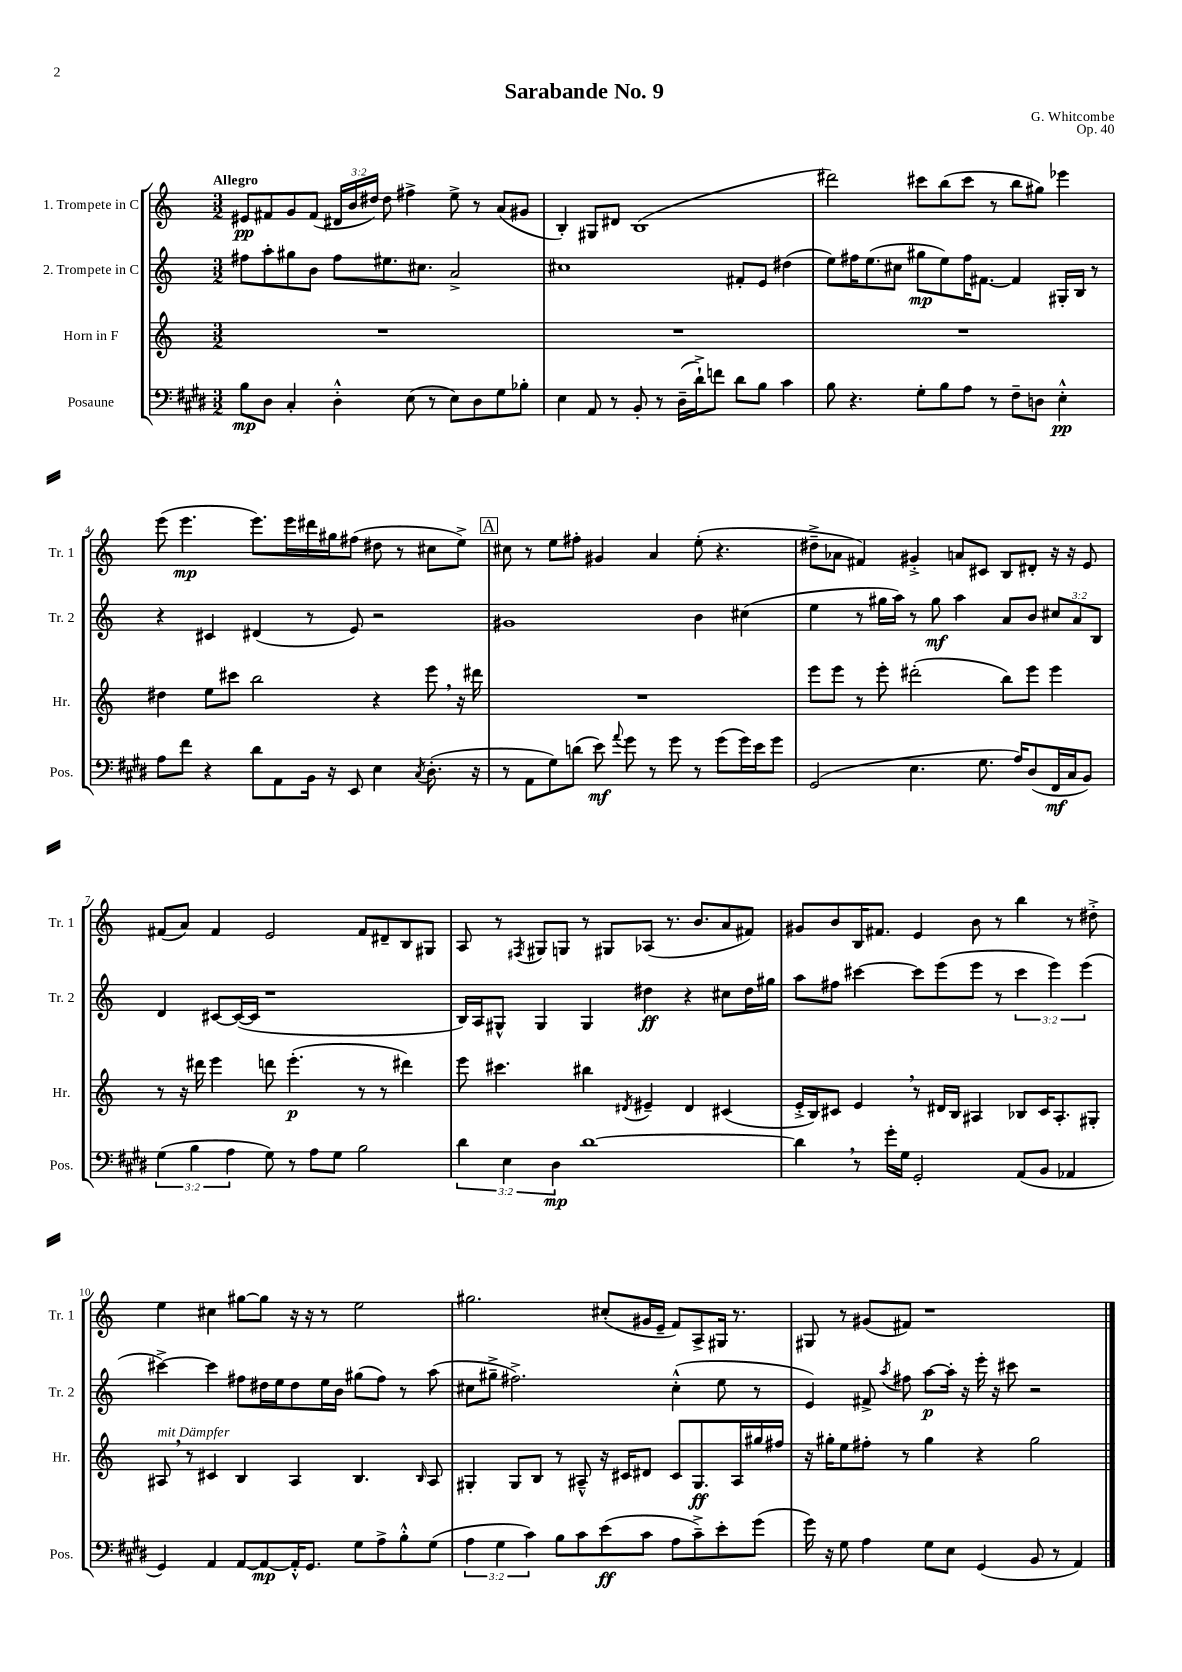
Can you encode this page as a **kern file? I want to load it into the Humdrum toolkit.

**kern	**dynam	**kern	**dynam	**kern	**dynam	**kern	**dynam
*part4	*part4	*part3	*part3	*part2	*part2	*part1	*part1
*staff4	*staff4	*staff3	*staff3	*staff2	*staff2	*staff1	*staff1
*I"Posaune	*	*I"Horn in F	*	*I"2. Trompete in C	*	*I"1. Trompete in C	*
*I'Pos.	*	*I'Hr.	*	*I'Tr. 2	*	*I'Tr. 1	*
*clefF4	*	*clefG2	*	*clefG2	*	*clefG2	*
*k[f#c#g#d#]	*	*k[]	*	*k[]	*	*k[]	*
*M3/2	*	*M3/2	*	*M3/2	*	*M3/2	*
=1	=1	=1	=1	=1	=1	=1	=1
!	!	!	!	!	!	!LO:TX:a:B:t=Allegro	!
8B\L	mp	1.r	.	8ff#X\L	.	8e#X/L	pp
8D#\J	.	.	.	8aa'\	.	8f#X/	.
4C#'/	.	.	.	8gg#X\	.	8g/	.
.	.	.	.	8b\J	.	(8f#/J	.
4D#'^^\	.	.	.	8ff#\L	.	24d#X/LL	.
.	.	.	.	.	.	24b/	.
.	.	.	.	.	.	24dd#X/JJ)	.
.	.	.	.	8.ee#X\	.	8dd#\	.
(8E\	.	.	.	.	.	4ff#X^\	.
.	.	.	.	8.cc#X\J	.	.	.
8r	.	.	.	.	.	.	.
8E\L)	.	.	.	2a^/	.	8ee^\	.
8D#\	.	.	.	.	.	8r	.
8G#\	.	.	.	.	.	(8a/L	.
8B-X'\J	.	.	.	.	.	8g#X/J	.
=2	=2	=2	=2	=2	=2	=2	=2
4E\	.	1.r	.	1cc#X	.	4B'/)	.
8AA/	.	.	.	.	.	8G#X/L	.
8r	.	.	.	.	.	8d#X/J	.
8BB'/	.	.	.	.	.	(1B	.
8r	.	.	.	.	.	.	.
(16D#~\LL	.	.	.	.	.	.	.
16d#`^\J)	.	.	.	.	.	.	.
8fn\J	.	.	.	.	.	.	.
8d#\L	.	.	.	8f#X'/L	.	.	.
8B\J	.	.	.	8e/J	.	.	.
4c#\	.	.	.	(4dd#X\	.	.	.
=3	=3	=3	=3	=3	=3	=3	=3
8B\	.	1.r	.	8ee\L)	.	2ddd#X\)	.
4.r	.	.	.	16ff#X\K	.	.	.
.	.	.	.	(8.ee\	.	.	.
.	.	.	.	8cc#X\J	.	.	.
8G#'\L	.	.	.	8gg#X\L	mp	8ccc#X\L	.
8B\	.	.	.	8ee\)	.	(8bb\	.
8A\J	.	.	.	16ff#\K	.	8ccc#\J	.
.	.	.	.	[8.f#X\J	.	.	.
8r	.	.	.	.	.	8r	.
8F#~\L	.	.	.	4f#/]	.	8bb\L	.
8Dn\J	.	.	.	.	.	8gg#X\J)	.
4E'^^\	pp	.	.	16G#X'/LL	.	4eee-X\	.
.	.	.	.	16B/JJ	.	.	.
.	.	.	.	8r	.	.	.
!!LO:LB:g=z
=4	=4	=4	=4	=4	=4	=4	=4
8A\L	.	4dd#X\	.	4r	.	(8eee\	.
8f#\J	.	.	.	.	.	4.eee\	mp
4r	.	8ee\L	.	4c#X/	.	.	.
.	.	8ccc#X\J	.	.	.	.	.
8d#\L	.	2bb\	.	(4d#X/	.	8.eee\L)	.
8AA\	.	.	.	.	.	.	.
.	.	.	.	.	.	16eee\L	.
16BB\Jk	.	.	.	8r	.	16ddd#X\	.
16r	.	.	.	.	.	16gg#X\J	.
8EE/	.	.	.	8e/)	.	(8ff#X\J	.
4E\	.	4r	.	2r	.	8dd#X\	.
.	.	.	.	.	.	8r	.
8qC#/	.	.	.	.	.	.	.
(8.D#'\	.	8eee,\	.	.	.	8cc#X\L	.
.	.	16r	.	.	.	8ee^\J)	.
16r	.	16ddd#X\	.	.	.	.	.
!!LO:REH:place=s1:t=A
=5	=5	=5	=5	=5	=5	=5	=5
8r	.	1.r	.	1g#X	.	8cc#X\	.
8AA\L	.	.	.	.	.	8r	.
8G#\)	.	.	.	.	.	8ee\L	.
(8dn\J	.	.	.	.	.	8ff#X'\J	.
8e\)	mf	.	.	.	.	4g#X/	.
8qqa/	.	.	.	.	.	.	.
8g#\	.	.	.	.	.	.	.
8r	.	.	.	.	.	4a/	.
8g#\	.	.	.	.	.	.	.
8r	.	.	.	4b\	.	(8ee'\	.
(8g#\L	.	.	.	.	.	4.r	.
16g#\L)	.	.	.	(4cc#X\	.	.	.
16e\J	.	.	.	.	.	.	.
8g#\J	.	.	.	.	.	.	.
=6	=6	=6	=6	=6	=6	=6	=6
(2GG#/	.	8eee\L	.	4ee\	.	8dd#X~^\L	.
.	.	8eee\J	.	.	.	8a-X\J	.
.	.	8r	.	8r	.	4f#X/)	.
.	.	8eee'\	.	16gg#X\LL	.	.	.
.	.	.	.	16aa\JJ)	.	.	.
4.E\	.	(2ddd#X'\	.	8r	.	4g#X'^/	.
.	.	.	.	8gg#\	mf	.	.
.	.	.	.	4aa\	.	8an/L	.
8.G#\	.	.	.	.	.	8c#X/J	.
.	.	8bb\L)	.	8a/L	.	8B/L	.
16A/KL)	.	.	.	.	.	.	.
(8D#/	.	8eee\J	.	8b/J	.	8d#X'/J	.
16FF#/L	mf	4eee\	.	12cc#X/L	.	16r	.
16C#/J	.	.	.	.	.	16r	.
.	.	.	.	12a/	.	.	.
8BB/J)	.	.	.	.	.	8e/	.
.	.	.	.	12B/J	.	.	.
!!LO:LB:g=z
=7	=7	=7	=7	=7	=7	=7	=7
(6G#\	.	8r	.	4d/	.	(8f#X/L	.
.	.	16r	.	.	.	8a/J)	.
6B\	.	.	.	.	.	.	.
.	.	16ddd#X\	.	.	.	.	.
.	.	4eee\	.	[8c#X/L	.	4f#/	.
6A\	.	.	.	.	.	.	.
.	.	.	.	(16c#/L_	.	.	.
.	.	.	.	16c#/JJ]	.	.	.
8G#\)	.	8dddn\	.	1r	.	2e/	.
8r	.	(4.eee'\	p	.	.	.	.
8A\L	.	.	.	.	.	.	.
8G#\J	.	.	.	.	.	.	.
2B\	.	8r	.	.	.	8f#/L	.
.	.	8r	.	.	.	8d#X~/	.
.	.	4ddd#X\)	.	.	.	8B/	.
.	.	.	.	.	.	8G#X/J	.
=8	=8	=8	=8	=8	=8	=8	=8
6d#\	.	8eee\	.	16B/LL)	.	8A/	.
.	.	.	.	16A/J	.	.	.
.	.	4.ccc#X\	.	8G#X^^/J	.	8r	.
6E\	.	.	.	.	.	.	.
.	.	.	.	.	.	8qF#X/	.
.	.	.	.	4G#/	.	8G#X/L	.
6D#\	mp	.	.	.	.	.	.
.	.	.	.	.	.	8Gn/J	.
[1d#	.	4bb#X\	.	4G#/	.	8r	.
.	.	.	.	.	.	8G#X/L	.
.	.	8qd#X/	.	.	.	.	.
.	.	4e#X~/	.	4dd#X\	ff	(8A-X/J	.
.	.	.	.	.	.	8.r	.
.	.	4d#/	.	4r	.	.	.
.	.	.	.	.	.	8.b/L	.
.	.	(4c#X/	.	8cc#X\L	.	8a/	.
.	.	.	.	16dd#\L	.	8f#X/J)	.
.	.	.	.	16gg#X\JJ	.	.	.
=9	=9	=9	=9	=9	=9	=9	=9
4d#,\]	.	16e'^/LL	.	8aa\L	.	8g#X/L	.
.	.	16B/J)	.	.	.	.	.
.	.	8c#X/J	.	8ff#X\J	.	8b/	.
8r	.	4e,/	.	[4ccc#X\	.	16B/K	.
.	.	.	.	.	.	8.f#X/J	.
16g#'\LL	.	.	.	.	.	.	.
16G#\JJ	.	.	.	.	.	.	.
2GG#'/	.	8r	.	8ccc#\L]	.	4e/	.
.	.	16d#X/LL	.	(8eee\	.	.	.
.	.	16B/JJ	.	.	.	.	.
.	.	4A#X/	.	8eee\J	.	8b\	.
.	.	.	.	8r	.	8r	.
(8AA/L	.	8B-X/L	.	6ccc#\	.	4bb\	.
8BB/J	.	16c#/K	.	.	.	.	.
.	.	.	.	6eee\)	.	.	.
.	.	8.A#'/	.	.	.	.	.
4AA-X/	.	.	.	.	.	8r	.
.	.	.	.	(6eee\	.	.	.
.	.	8G#X'/J	.	.	.	8dd#X'^\	.
!!LO:LB:g=z
=10	=10	=10	=10	=10	=10	=10	=10
!	!	!LO:TX:a:i:t=mit Dämpfer	!	!	!	!	!
4GG#/)	.	8A#X,/	.	[4ccc#X^\)	.	4ee\	.
.	.	8r	.	.	.	.	.
4AA/	.	4c#X/	.	4ccc#\]	.	4cc#X\	.
[8AA/L	.	4B/	.	8ff#X\L	.	[8gg#X\L	.
8AA/_	mp	.	.	16dd#X\L	.	8gg#\J]	.
.	.	.	.	16ee\J	.	.	.
16AA'^^/K]	.	4A#/	.	8dd#\	.	16r	.
8.GG#/J	.	.	.	.	.	16r	.
.	.	.	.	16ee\L	.	8r	.
.	.	.	.	16b\JJ	.	.	.
8G#\L	.	4.B/	.	(8gg#X\L	.	2ee\	.
8A^\	.	.	.	8ff#\J)	.	.	.
8B'^^\	.	.	.	8r	.	.	.
.	.	16qqB/	.	.	.	.	.
(8G#\J	.	8A#/	.	(8aa\	.	.	.
=11	=11	=11	=11	=11	=11	=11	=11
6A\	.	4G#X'/	.	8cc#X\L	.	2.gg#X\	.
.	.	.	.	8gg#X~^\J	.	.	.
6G#\	.	.	.	.	.	.	.
.	.	8G#/L	.	2.ff#X^\)	.	.	.
6c#\)	.	.	.	.	.	.	.
.	.	8B/J	.	.	.	.	.
8B\L	.	8r	.	.	.	.	.
8c#\	.	8A#X~^^/	.	.	.	.	.
(8e\	ff	16r	.	.	.	(8cc#X'/L	.
.	.	16c#X/KL	.	.	.	.	.
8c#\J	.	8d#X/J	.	.	.	16g#X/L	.
.	.	.	.	.	.	16e~/JJ	.
8A\L	.	8c#/L	.	(4cc#'^^\	.	8f/L)	.
8c#~^\)	.	8.G#/	ff	.	.	8A^/	.
8e'\	.	.	.	8ee\	.	16G#X/Jk	.
.	.	16A#/L	.	.	.	8.r	.
(8g#\J	.	16gg#X/	.	8r	.	.	.
.	.	16ff#X/JJ	.	.	.	.	.
=12	=12	=12	=12	=12	=12	=12	=12
16g#\)	.	16r	.	4e/)	.	8G#X/	.
16r	.	16gg#X'\KL	.	.	.	.	.
8G#\	.	8ee\	.	.	.	8r	.
4A\	.	8ff#X'\J	.	8f#X^/	.	(8g#X/L	.
.	.	.	.	8qaa/	.	.	.
.	.	8r	.	8ff#X\	.	8f#X/J)	.
8G#\L	.	4gg#\	.	[8aa\L	p	1r	.
8E\J	.	.	.	16aa'\Jk]	.	.	.
.	.	.	.	16r	.	.	.
(4GG#/	.	4r	.	16eee'\	.	.	.
.	.	.	.	16r	.	.	.
.	.	.	.	8ccc#X\	.	.	.
8BB/	.	2gg#\	.	2r	.	.	.
8r	.	.	.	.	.	.	.
4AA/)	.	.	.	.	.	.	.
==	==	==	==	==	==	==	==
*-	*-	*-	*-	*-	*-	*-	*-
